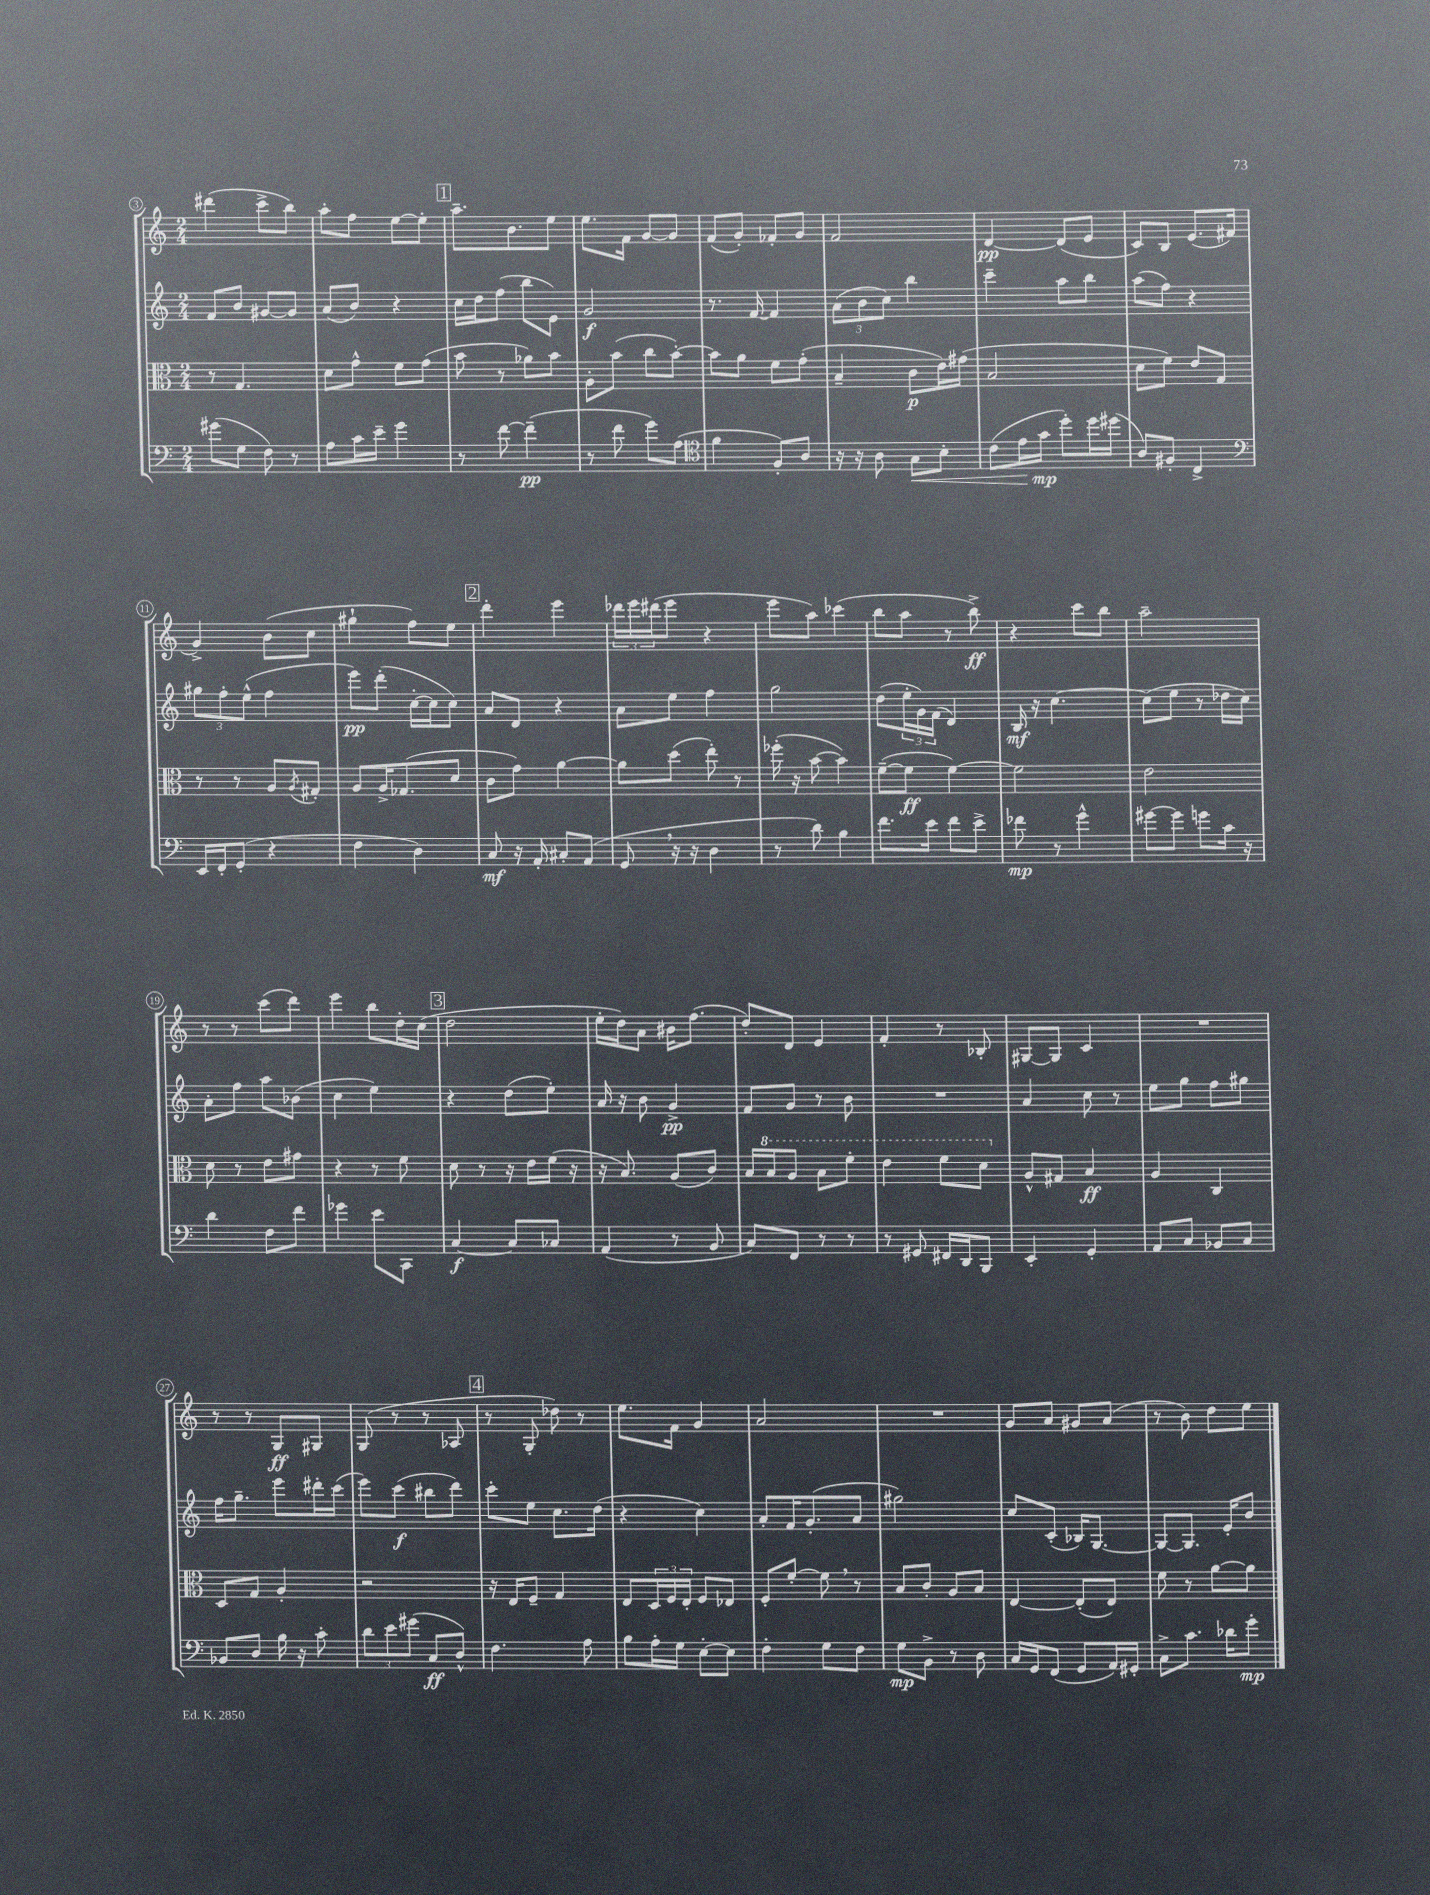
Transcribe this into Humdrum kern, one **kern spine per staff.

**kern	**dynam	**kern	**dynam	**kern	**dynam	**kern	**dynam
*part4	*part4	*part3	*part3	*part2	*part2	*part1	*part1
*staff4	*staff4	*staff3	*staff3	*staff2	*staff2	*staff1	*staff1
*clefF4	*	*clefC3	*	*clefG2	*	*clefG2	*
*k[]	*	*k[]	*	*k[]	*	*k[]	*
*M2/4	*	*M2/4	*	*M2/4	*	*M2/4	*
=3	=3	=3	=3	=3	=3	=3	=3
(8g#X\L	.	8r	.	8f/L	.	(4ddd#X\	.
8G\J	.	4.G/	.	8b/J	.	.	.
8F\)	.	.	.	[8g#X/L	.	8ccc^\L	.
8r	.	.	.	8g#/J]	.	8bb\J)	.
=4	=4	=4	=4	=4	=4	=4	=4
8A\L	.	8d\L	.	(8a/L	.	8aa'\L	.
16c\L	.	8g^^\J	.	8b/J)	.	8ff\J	.
16e~\JJ	.	.	.	.	.	.	.
4g\	.	8f\L	.	4r	.	[8ee\L	.
.	.	(8g\J	.	.	.	8ee'\J]	.
!!LO:REH:place=s1:t=1
=5	=5	=5	=5	=5	=5	=5	=5
8r	.	8b\	.	16cc\LL	.	8.aa~\L	.
.	.	.	.	16dd\J	.	.	.
[8f\	.	8r	.	(8ff\J	.	.	.
.	.	.	.	.	.	8.b\	.
(4f~\]	pp	8a-X\L)	.	8bb\L	.	.	.
.	.	8b\J	.	8e\J)	.	8ee\J	.
=6	=6	=6	=6	=6	=6	=6	=6
8r	.	8A'\L	.	2g/	f	8.ee\L	.
8f\	.	(8b\J	.	.	.	.	.
.	.	.	.	.	.	16f\Jk	.
8g\L)	.	8cc\L	.	.	.	[8g/L	.
(8A\J	.	[8b'\J)	.	.	.	8g/J]	.
=7	=7	=7	=7	=7	=7	=7	=7
*clefC4	*	*	*	*	*	*	*
4f\	.	8b\L]	.	8.r	.	(8f/L	.
.	.	8a\J	.	.	.	8g'/J)	.
.	.	.	.	[16f/	.	.	.
8F'/L)	.	8f\L	.	4f/]	.	8f-X'/L	.
8A/J	.	(8g'\J	.	.	.	8g/J	.
=8	=8	=8	=8	=8	=8	=8	=8
16r	.	4B~/	.	(12a\L	.	2f/	.
16r	.	.	.	.	.	.	.
.	.	.	.	12b\	.	.	.
8A\	.	.	.	.	.	.	.
.	.	.	.	12cc\J)	.	.	.
!	!LO:HP:b	!	!	!	!	!	!
8G\L	<	8c\L	p	4bb\	.	.	.
8B'\J	.	16e\L)	.	.	.	.	.
.	.	(16g#X\JJ	.	.	.	.	.
=9	=9	=9	=9	=9	=9	=9	=9
(8c\L	.	2B/	.	4ccc~\	.	[4d/	pp
16e\L	.	.	.	.	.	.	.
16g\JJ	mp	.	.	.	.	.	.
8dd'\L)	[	.	.	8aa\L	.	(8d/L]	.
16dd\L	.	.	.	8bb\J	.	8e/J	.
(16dd#X\JJ	.	.	.	.	.	.	.
=10	=10	=10	=10	=10	=10	=10	=10
8A/L)	.	8d\L	.	(8aa\L	.	8c/L)	.
8F#X'/J	.	8f\J)	.	8ff\J)	.	8B/J	.
4C^/	.	8e/L	.	4r	.	(8.e/L	.
.	.	8G/J	.	.	.	.	.
.	.	.	.	.	.	16f#X/Jk	.
!!LO:LB:g=z
=11	=11	=11	=11	=11	=11	=11	=11
*clefF4	*	*	*	*	*	*	*
16EE/LL	.	8r	.	12gg#X\L	.	4g^/)	.
16FF'/J	.	.	.	.	.	.	.
.	.	.	.	12ff'\	.	.	.
(8GG'/J	.	8r	.	.	.	.	.
.	.	.	.	(12ee^^\J	.	.	.
4r	.	8A/L	.	4ff\	.	(8b\L	.
.	.	8qA/	.	.	.	.	.
.	.	8G#X'/J	.	.	.	8cc\J	.
=12	=12	=12	=12	=12	=12	=12	=12
4F\	.	8A/L	.	8eee\L)	pp	4gg#X`\	.
.	.	16A^/K	.	(8ddd'\J	.	.	.
.	.	(8.G-X/	.	.	.	.	.
4D\)	.	.	.	[16cc'\LL	.	8ff\L)	.
.	.	.	.	16cc\J]	.	.	.
.	.	8d/J	.	8cc\J)	.	8ee\J	.
!!LO:REH:place=s1:t=2
=13	=13	=13	=13	=13	=13	=13	=13
8C/	mf	8c\L	.	8a/L	.	4ddd'\	.
16r	.	8g\J)	.	8d/J	.	.	.
16AA'/	.	.	.	.	.	.	.
8C#X'/L	.	[4a\	.	4r	.	4eee\	.
(8AA/J	.	.	.	.	.	.	.
=14	=14	=14	=14	=14	=14	=14	=14
8GG,/	.	8a\L]	.	8a\L	.	24ddd-X\LL	.
.	.	.	.	.	.	24eee\	.
.	.	.	.	.	.	(24ddd#X\J	.
16r	.	(8dd\J	.	8ee\J	.	8eee\J	.
16r	.	.	.	.	.	.	.
4D\	.	8ee'\)	.	4ff\	.	4r	.
.	.	8r	.	.	.	.	.
=15	=15	=15	=15	=15	=15	=15	=15
8r	.	(16ff-X'\	.	2gg\	.	8eee\L	.
.	.	16r	.	.	.	.	.
8d\)	.	[8b\	.	.	.	8aa\J)	.
4B\	.	4b\])	.	.	.	(4ccc-X\	.
=16	=16	=16	=16	=16	=16	=16	=16
8.f\L	.	([8f~\L	.	(8dd\L	.	8bb\L	.
.	.	8f\J]	ff	24ee'\L	.	8aa\J	.
.	.	.	.	24g\)	.	.	.
16e\Jk	.	.	.	.	.	.	.
.	.	.	.	(24f\JJ	.	.	.
8f\L	.	[4f\)	.	4d/)	.	8r	.
8e^\J	.	.	.	.	.	8bb^\)	ff
=17	=17	=17	=17	=17	=17	=17	=17
8f-X\	mp	2f\]	.	16B/	mf	4r	.
.	.	.	.	16r	.	.	.
8r	.	.	.	[4.cc\	.	.	.
4g^^\	.	.	.	.	.	8ccc\L	.
.	.	.	.	.	.	8bb\J	.
=18	=18	=18	=18	=18	=18	=18	=18
[8g#X\L	.	2e\	.	(8cc\L]	.	2aa~\	.
8g#\J]	.	.	.	8ee\J	.	.	.
8gn\L	.	.	.	8r	.	.	.
16c\Jk	.	.	.	16dd-X\LL	.	.	.
16r	.	.	.	16cc\JJ)	.	.	.
!!LO:LB:g=z
=19	=19	=19	=19	=19	=19	=19	=19
4d\	.	8d\	.	8a'\L	.	8r	.
.	.	8r	.	8ff\J	.	8r	.
8F\L	.	8e\L	.	8aa\L	.	(8ccc\L	.
8f\J	.	8g#X\J	.	(8b-X\J	.	8ddd\J)	.
=20	=20	=20	=20	=20	=20	=20	=20
4g-X\	.	4r	.	4cc\	.	4eee\	.
8e\L	.	8r	.	4ee\)	.	8bb\L	.
8CC\J	.	8f\	.	.	.	16dd'\L	.
.	.	.	.	.	.	(16cc\JJ	.
!!LO:REH:place=s1:t=3
=21	=21	=21	=21	=21	=21	=21	=21
[4C/	f	8d\	.	4r	.	2dd\	.
.	.	8r	.	.	.	.	.
8C/L]	.	16r	.	(8dd\L	.	.	.
.	.	16e\LL	.	.	.	.	.
8C-X/J	.	(16f\JJ	.	8ee'\J)	.	.	.
.	.	16r	.	.	.	.	.
=22	=22	=22	=22	=22	=22	=22	=22
(4AA/	.	16r	.	16a/	.	16ee'\LL	.
.	.	8.B/)	.	16r	.	16dd\J)	.
.	.	.	.	8b\	.	8a\J	.
8r	.	(8A/L	.	4g^/	pp	16b#X\KL	.
.	.	.	.	.	.	(8.ff\J	.
8BB/	.	8c/J)	.	.	.	.	.
=23	=23	=23	=23	=23	=23	=23	=23
8C/L)	.	16B/LL	.	8f/L	.	8dd'/L)	.
*	*	*8va	*	*	*	*	*
.	.	16b/J	.	.	.	.	.
8FF/J	.	8a/J	.	8g/J	.	8d/J	.
8r	.	8b\L	.	8r	.	4e/	.
8r	.	8ff'\J	.	8b\	.	.	.
=24	=24	=24	=24	=24	=24	=24	=24
8r	.	4ee\	.	2r	.	4f'/	.
8GG#X/	.	.	.	.	.	.	.
16FF#X/LL	.	8ff\L	.	.	.	8r	.
16DD/J	.	.	.	.	.	.	.
8BBB/J	.	8dd\J	.	.	.	8B-X'/	.
=25	=25	=25	=25	=25	=25	=25	=25
*	*	*X8va	*	*	*	*	*
4EE'/	.	8A^^/L	.	4a/	.	[8G#X/L	.
.	.	8G#X/J	.	.	.	8G#/J]	.
4GG'/	.	4B/	ff	8cc\	.	4c/	.
.	.	.	.	8r	.	.	.
=26	=26	=26	=26	=26	=26	=26	=26
8AA/L	.	4A/	.	8ee\L	.	2r	.
8C/J	.	.	.	8gg\J	.	.	.
8BB-X/L	.	4C/	.	8ff\L	.	.	.
8C/J	.	.	.	8gg#X\J	.	.	.
!!LO:LB:g=z
=27	=27	=27	=27	=27	=27	=27	=27
8BB-X/L	.	8D/L	.	16ff\KL	.	8r	.
.	.	.	.	8.gg~\J	.	.	.
8D/J	.	8G/J	.	.	.	8r	.
16B\	.	4A'/	.	8eee\L	.	8G/L	ff
16r	.	.	.	.	.	.	.
8c'\	.	.	.	16ddd#X'\L	.	8G#X/J	.
.	.	.	.	(16ccc\JJ	.	.	.
=28	=28	=28	=28	=28	=28	=28	=28
12d\L	.	2r	.	8eee\L)	.	(8G/	.
12e\	.	.	.	.	.	.	.
.	.	.	.	(8ccc\J	f	8r	.
(12g#X\J	.	.	.	.	.	.	.
8C/L	ff	.	.	8bb#X\L	.	8r	.
8D^^/J)	.	.	.	8ddd\J)	.	8A-X/	.
!!LO:REH:place=s1:t=4
=29	=29	=29	=29	=29	=29	=29	=29
4.F\	.	16r	.	8ccc'\L	.	8r	.
.	.	16E/KL	.	.	.	.	.
.	.	8F~/J	.	8ee\J	.	8G'/	.
.	.	4G/	.	8.cc\L	.	8dd-X\)	.
8A\	.	.	.	.	.	8r	.
.	.	.	.	(16dd\Jk	.	.	.
=30	=30	=30	=30	=30	=30	=30	=30
8B\L	.	8E/L	.	4r	.	8.ee\L	.
16A'\L	.	24D/L	.	.	.	.	.
.	.	24F/	.	.	.	.	.
16G\JJ	.	.	.	.	.	16f\Jk	.
.	.	24E'/JJ	.	.	.	.	.
[8E'\L	.	8F/L	.	4cc\)	.	4g/	.
8E\J]	.	8E-X/J	.	.	.	.	.
=31	=31	=31	=31	=31	=31	=31	=31
4F'\	.	8F'/L	.	8a'/L	.	2a/	.
.	.	[8f'/J	.	16f/K	.	.	.
.	.	.	.	(8.g'/	.	.	.
8G\L	.	8f,\]	.	.	.	.	.
8F\J	.	8r	.	8a/J	.	.	.
=32	=32	=32	=32	=32	=32	=32	=32
8G\L	mp	8B/L	.	2gg#X\)	.	2r	.
8BB^\J	.	8c'/J	.	.	.	.	.
8r	.	8A/L	.	.	.	.	.
8D\	.	8B/J	.	.	.	.	.
=33	=33	=33	=33	=33	=33	=33	=33
16C/LL	.	[4E/	.	8cc/L	.	8g/L	.
16GG/J	.	.	.	.	.	.	.
(8FF/J	.	.	.	(8c'/J	.	8a/J	.
8GG/L	.	(8E'/L]	.	16B-X/KL)	.	8g#X/L	.
.	.	.	.	[8.G/J	.	.	.
16AA/L)	.	8E/J)	.	.	.	(8a/J	.
16GG#X'/JJ	.	.	.	.	.	.	.
=34	=34	=34	=34	=34	=34	=34	=34
8C^\L	.	8f\	.	8G/L_	.	8r	.
8.c\J	.	8r	.	8.G/J]	.	8b\)	.
.	.	[8a\L	.	.	.	8dd\L	.
16d-X\KL	.	.	.	16e'/KL	.	.	.
8g'\J	mp	8a\J]	.	8b/J	.	8ee\J	.
==	==	==	==	==	==	==	==
*-	*-	*-	*-	*-	*-	*-	*-
